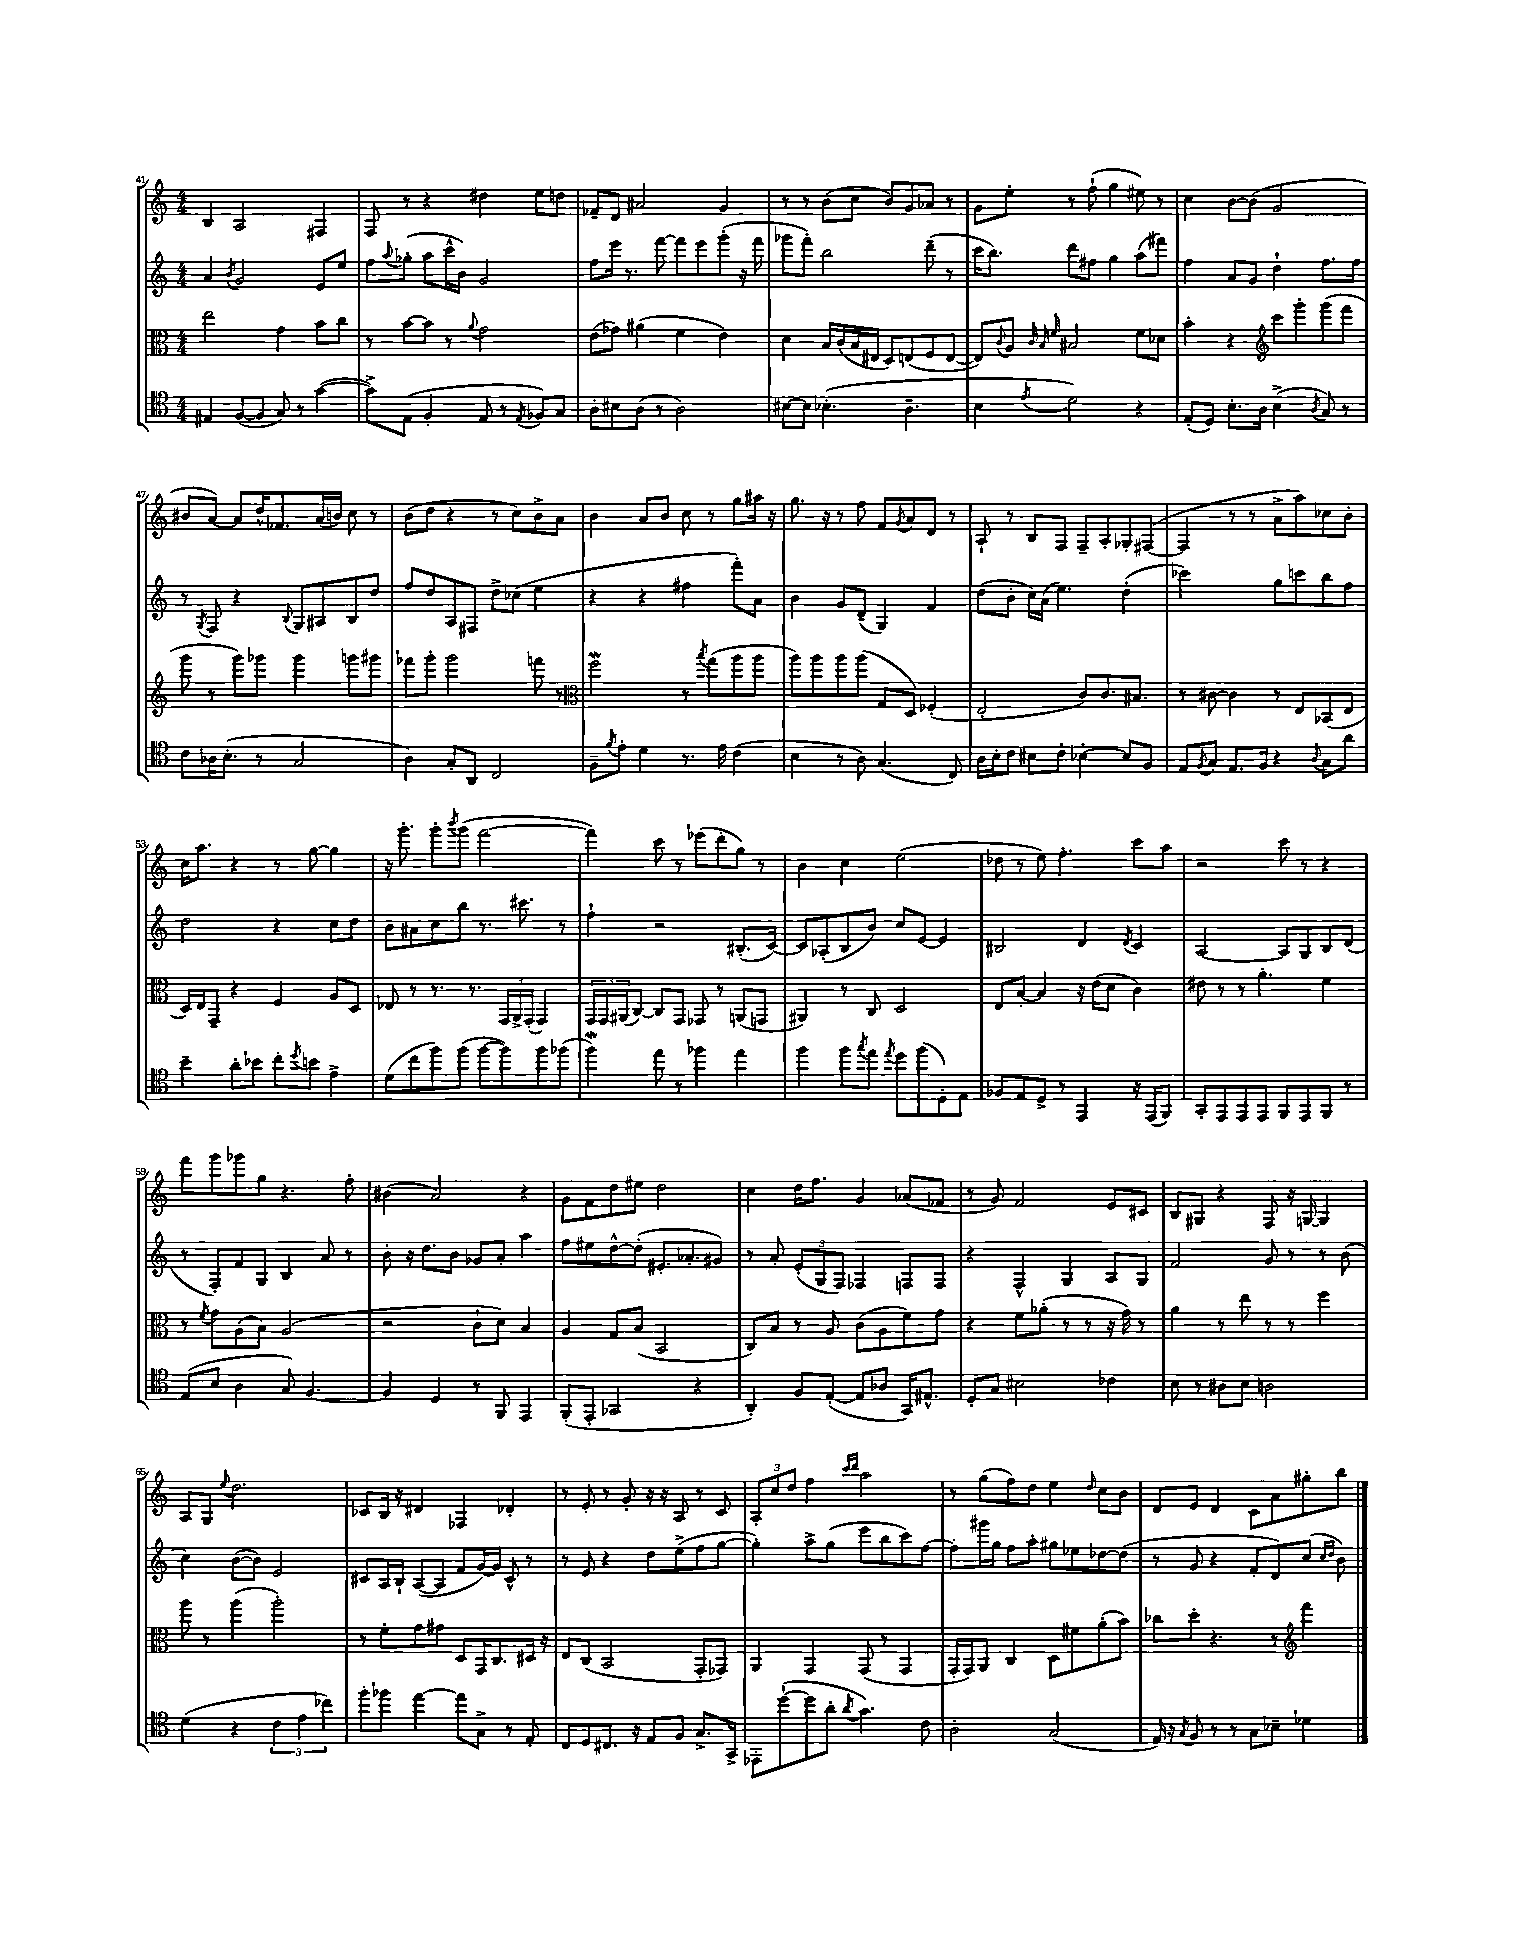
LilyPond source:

<<
\new StaffGroup <<
\new Staff = "s0" {
    \clef treble \key c \major \numericTimeSignature \time 4/4
    b4 a2 fis4 |
    f8 r8 r4 dis''4 e''8 d''8 |
    fes'8-- d'8 ais'2 g'4 |
    r8 r8 b'8( c''8 b'8) g'8 aes'8 r8 |
    g'8 e''8-. r8 f''8-!( g''4 eis''8) r8 |
    c''4 b'8~ b'8( g'2 |
    bis'8 a'8~) a'8 d''16-^ fes'8. a'16( b'16) c''8 r8 |
    b'8( d''8 r4 r8 c''8) b'8-> a'8 |
    b'4 a'8 b'8 c''8 r8 g''8 ais''16 r16 |
    g''8. r16 r8 f''8 f'8 \acciaccatura { g'8 } a'8 d'8 r8 |
    a8-! r8 b8 f8 f8-- a8-. ges8-. fis8~( |
    fis4 r8 r8 a'8-> a''8) ces''8 b'8-. |
    c''16 a''8. r4 r8 g''8~ g''4 |
    r16 g'''8.-. g'''8-. \acciaccatura { b'''8 } g'''8( f'''2~ |
    f'''4) c'''8 r8 ees'''8( d'''8-. g''8) r8 |
    b'4 c''4 e''2( |
    des''8 r8 e''8) f''4.-. c'''8 a''8 |
    r2 c'''8 r8 r4 |
    f'''8 g'''8 ges'''8 g''8 r4. f''8-. |
    bis'4( a'2) r4 |
    g'8 f'8 d''8 eis''8 d''2 |
    c''4 d''16 f''8. g'4 aes'8( fes'8 |
    r8 g'8) f'2 e'8 cis'8 |
    b8 gis8 r4 f8 r16 g16~ g4 |
    a8 g8 \appoggiatura { e''8 } d''2. |
    ces'8 b16 r16 dis'4 fes4 des'4-. |
    r8 e'8-. r8 g'8-. r16 r16 a8 r8 c'8 |
    \tuplet 3/2 { a8-. c''8 d''8 } f''4 \grace { c'''16 d'''16 } a''2 |
    r8 g''8( f''8) d''8 e''4 \grace { d''16 } c''8 b'8 |
    d'8 e'8 d'4 c'8 a'8 gis''8-. b''8 \bar "|." |
}
\new Staff = "s1" {
    \clef treble \key c \major \numericTimeSignature \time 4/4
    a'4 \acciaccatura { b'8 } g'2 e'8 e''8 |
    f''8 \appoggiatura { a''8 } ges''8-.( a''8 c'''16-^ b'16) g'2 |
    f''8 e'''16 r8. f'''8~ f'''8 e'''8 g'''8-.( r16 f'''16 |
    ges'''8 f'''8-.) b''2 d'''8--( r8 |
    c'''16 b''8.) d'''8 fis''8 g''4 a''8( fis'''8) |
    f''4 a'8 g'8 d''4-! f''8. f''16 |
    r8 \acciaccatura { g8 } f8 r4 \appoggiatura { b8 } g8 ais8 b8 d''8 |
    f''8 d''8 a8 fis8 d''8-> ces''8( e''4 |
    r4 r4 fis''4 f'''8-.) a'8 |
    b'4 g'8 d'8--( g4) f'4 |
    d''8( b'8-. c''16) a'16( e''4.) d''4-.( |
    ces'''2) g''8 c'''8 b''8 f''8 |
    d''2 r4 c''8 d''8 |
    b'8 ais'8 c''8 b''8 r8. cis'''8. r8 |
    f''4-! r2 bis8.-.( c'16~) |
    c'8 aes8-.( b8 b'8) c''8 e'8~ e'4 |
    bis2 d'4 \acciaccatura { d'8 } c'4 |
    a2~ a8 g8 b8 d'8( |
    r8 f8-.) f'8 g8 b4 a'8 r8 |
    b'8-. r16 d''8. b'8 ges'8 a'8-. a''4 |
    f''8 eis''8 d''8~-^ d''8-.( eis'8.-. aes'8.-. gis'8) |
    r8 a'8-. \tuplet 3/2 { e'8-.( g8 f8) } fes4 f8 f8 |
    r4 f4-^ g4 a8 g8 |
    f'2 g'8 r8 r8 b'8( |
    c''4) b'8~( b'8) e'2 |
    cis'8 a16 b16-! a8~( a8 f'8 g'16~) g'16 cis'8-^ r8 |
    r8 e'8 r4 d''8 e''8->( f''8 g''8~ |
    g''4-.) a''8-> g''8( e'''8 b''8 c'''8) f''8~ |
    f''8-. gis'''16 g''16 f''8 a''8-. gis''8 ees''8 des''8~ des''8( |
    r8 g'8 r4 f'8-. d'8) c''8( \grace { c''16 d''16 } b'8) \bar "|." |
}
\new Staff = "s2" {
    \clef alto \key c \major \numericTimeSignature \time 4/4
    e''2 g'4 b'8 c''8 |
    r8 b'8~ b'8 r8 \appoggiatura { a'8 } g'2 |
    e'8( ges'8) ais'4( f'4 e'4) |
    d'4 b16 c'16( b16 eis16 d8) e8( f8 e8~ |
    e8) \appoggiatura { c'8 } a8 \grace { c'32 b32 f'32 } bis2 f'8 des'8 |
    b'4-. r4 \clef treble c'''8 g'''8-. g'''8( f'''8 |
    g'''8 r8 g'''8) ges'''8 ges'''4 g'''8 gis'''8 |
    fes'''8 g'''8-. g'''2 f'''8 r8 |
    \clef alto f''2\mordent r8 \acciaccatura { b''8 } g''8( a''8 a''8 |
    a''8) a''8 a''8 a''8( g8 d8) fes4-.( |
    e2-. c'8) c'8. bis8. |
    r8 cis'8~ cis'4 r8 e8 bes,8( e8 |
    d16) e16 g,8-- r4 f4 a8 d8 |
    ees8 r8 r8. r8. \tuplet 3/2 { g,16 a,16-> g,16-.( } g,4) |
    \tuplet 3/2 { g,16 g,16 ais,16( } c8~) c8 g,8 ges,8 r8 a,8( g,8 |
    ais,4) r8 c8 d2 |
    e8 b8~-. b4 r16 e'16( d'8 c'4) |
    eis'8 r8 r8 a'4.-. f'4 |
    r8 \acciaccatura { f'8 } g'8 a8( b8) a2( |
    r2 c'8-! d'8) b4 |
    a4 g8 b8( b,2 |
    c8) b8 r8 a8 c'8( a8 f'8) g'8 |
    r4 f'8 aes'8-.( r8 r8 r16 g'16) r8 |
    a'4 r8 e''8 r8 r8 f''4 |
    a''8 r8 a''4( a''2-.) |
    r8 f'8-. g'8 gis'8 d8 g,16 c8. dis16 r16 |
    e8 c8( b,2 g,8-. ges,8) |
    a,4 g,4 g,8( r8 g,4 |
    g,16-. g,16) a,8 c4 d8 fis'8 a'8-.( b'8) |
    ces''8 d''8-. r4. r8 \clef treble f'''4 \bar "|." |
}
\new Staff = "s3" {
    \clef tenor \key c \major \numericTimeSignature \time 4/4
    eis4 f8~( f8 g8) r8 g'4~( |
    g'8->) e8( f4-. e8 r8 \acciaccatura { e8 } fes8) g8 |
    a8-. bis8 a8( r8 a2) |
    bis8~ bis8 bes4.-.( a4.-- |
    b4 \acciaccatura { e'8 } d'2) r4 |
    e8-.( d8) b8.-. a16 b4->( \acciaccatura { a8 } g8) r8 |
    c'8 aes16 b8.-.( r8 g2 |
    a4) g8-. a,8 c2 |
    f8-- \acciaccatura { f'8 } e'8-. d'4 r8. e'16 c'4( |
    b4 r8 a8) g4.( c8) |
    a16 b16-. c'8 bis8 c'8-. bes4~-. bes8 f8 |
    e8 \acciaccatura { f8 } g8 e8. f16 r4 \appoggiatura { a8 } g8 a'8 |
    b'4-- a'8-. bes'8 c''8-. \acciaccatura { d''8 } b'8 e'4-> |
    d'8( c''8 f''8) f''8( f''8~ f''8) f''8 fes''8( |
    f''4\mordent) e''8 r8 fes''4 e''4 |
    f''4 f''8 \acciaccatura { g''8 } e''8 \acciaccatura { e''8 } d''8 f''8( d8-.) e8 |
    fes8 e8 d8-> r8 e,4 r16 e,16( f,8) |
    g,8-. e,8 e,8 e,8 f,8 e,8 f,8 r8 |
    e8( b8 a4 g8) f4.~ |
    f4 d4 r8 f,8 e,4 |
    f,8-.( e,8-. ges,2 r4 |
    a,4-.) f8 e8~-.( e8 aes8 g,16) eis8.-^ |
    d8-. g8 bis2 ces'4 |
    b8 r8 ais8 b8 a2 |
    d'4( r4 \tuplet 3/2 { c'4 e'4 ces''4) } |
    f''8-. fes''8 e''4~ e''8 g8-> r8 e8-. |
    c8 d8 cis8. r16 e8 f8 g8.-> g,16-> |
    ees,8-. d''8~-!( d''8 a'8-. \acciaccatura { a'8 } g'4.) c'8 |
    a2-. g2( |
    e16) r16 \acciaccatura { g8 } f8 r8 r8 g8 bes8-- des'4 \bar "|." |
}
>>
>>
\layout { \context { \Score currentBarNumber = #41 } }
